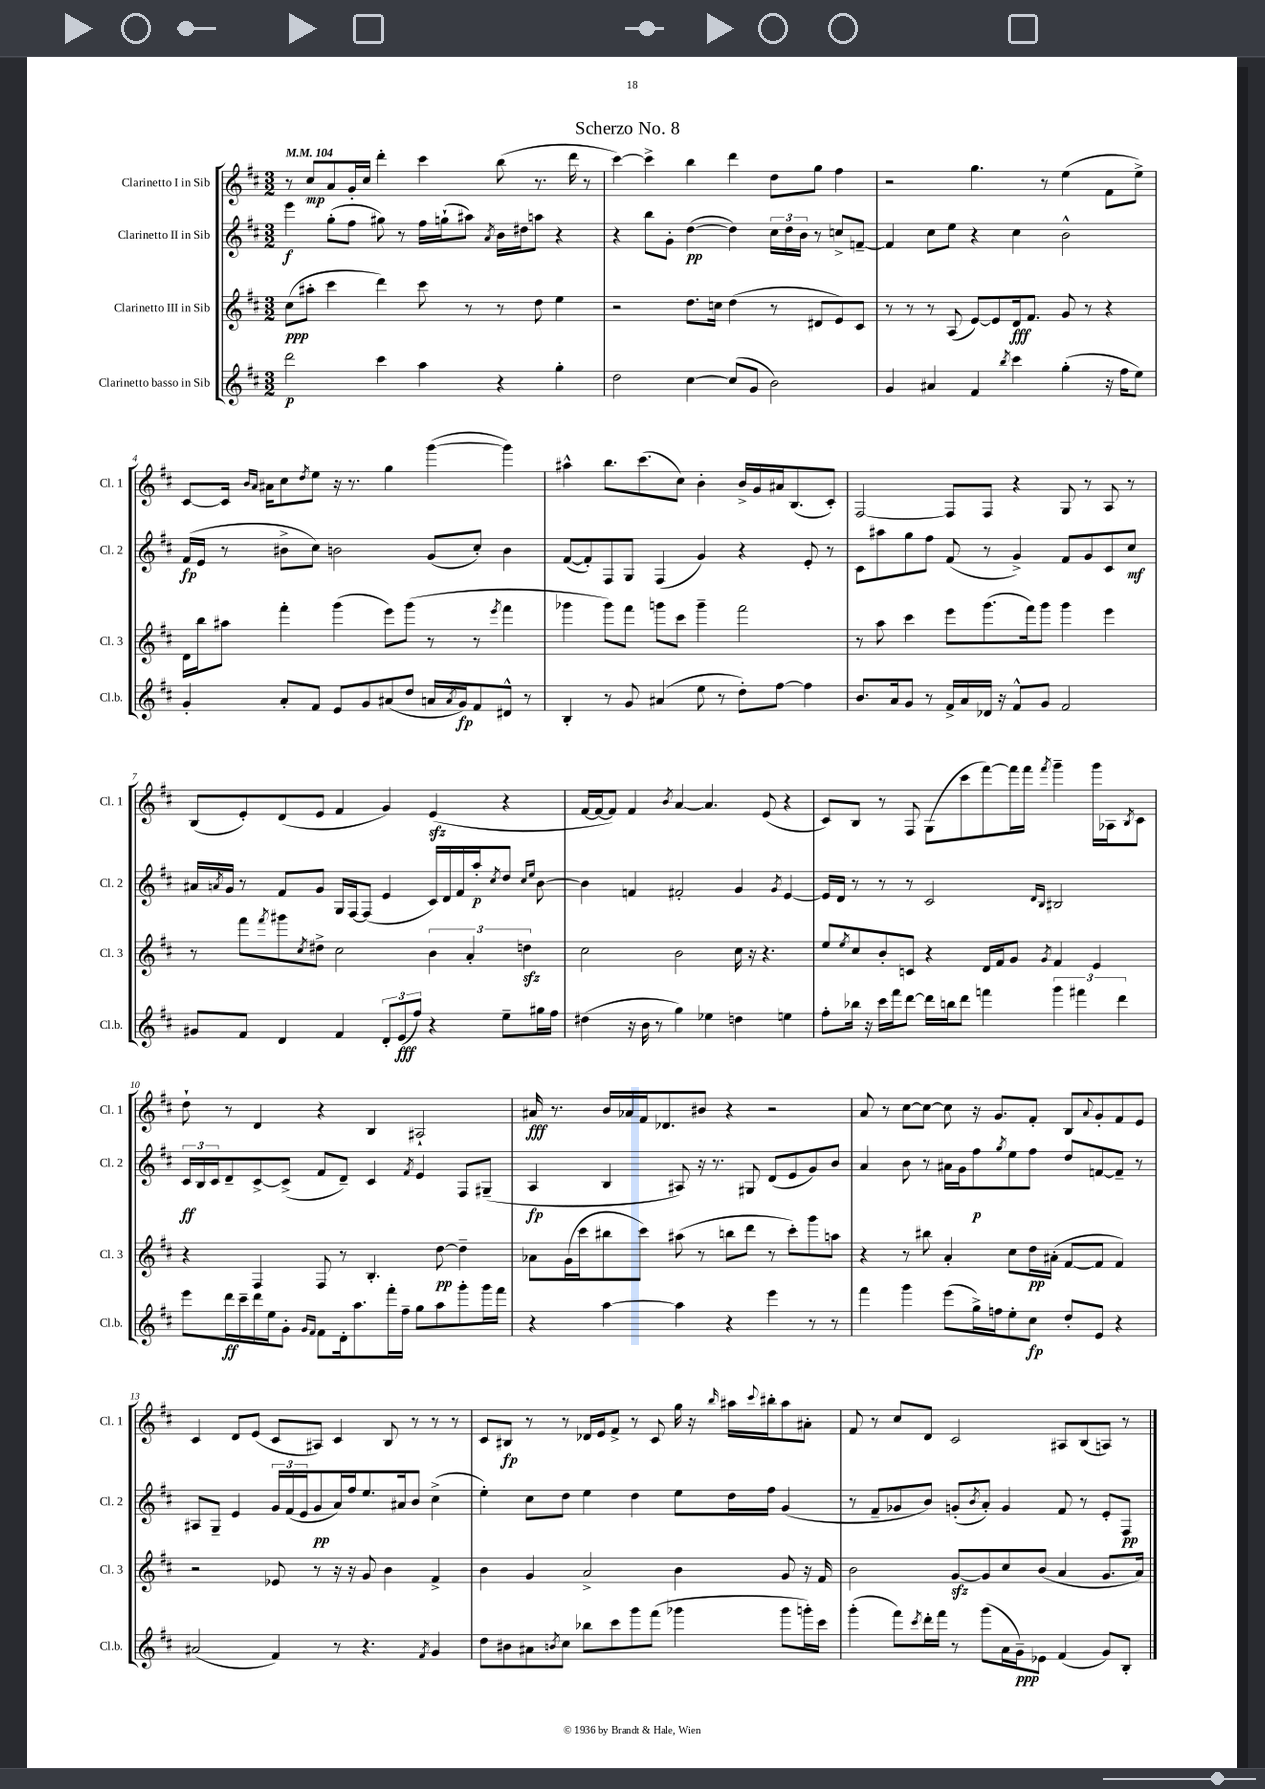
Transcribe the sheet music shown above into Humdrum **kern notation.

**kern	**kern	**kern	**kern
*staff4	*staff3	*staff2	*staff1
*clefG2	*clefG2	*clefG2	*clefG2
*k[f#c#]	*k[f#c#]	*k[f#c#]	*k[f#c#]
*M3/2	*M3/2	*M3/2	*M3/2
*MM104	*MM104	*MM104	*MM104
2ddd\	(8cc#\L	4eee\	8r
.	8aa#'\J	.	8cc#/L
.	4ccc#\	(8gg'\L	8a/
.	.	8ff#\J	16g'/L
.	.	.	16cc#/JJ
4ccc#\	4ddd\)	8gg#\)	4ddd'\
.	.	8r	.
4aa\	8ccc#\	16ff#\LL	4ccc#\
.	.	(16gg`\J	.
.	8r	8aa#\J)	.
.	.	8qa/	.
4r	8r	16b\LL	(8bb\
.	.	16dd#\J	.
.	8dd\	8aa\J	8.r
4gg'\	4ee\	4r	.
.	.	.	16ddd\
.	.	.	8r
=	=	=	=
2dd\	2r	4r	[4ccc#\)
.	.	8bb\L	4ccc#^\]
.	.	8g'\J	.
[4cc#\	8.dd\L	([4dd\	4bb\
.	16cc\Jk	.	.
(8cc#/]L	(4dd\	4dd\])	4ddd\
8g/J	.	.	.
2b\)	8r	24cc#\LL	8dd\L
.	.	24dd\	.
.	.	24b\JJ	.
.	8d#/L	8r	8gg\J
.	8e/)	8cc^/L	4ff#\
.	8c#/J	[8f~/J	.
=	=	=	=
4g/	8r	4f/]	2r
.	8r	.	.
4a#/	8r	8cc#\L	.
.	(8A/	8ee\J	.
4f#/	[8e/L)	4r	4.gg\
.	8e/]	.	.
8qbb/	.	.	.
4ccc#\	16d/k	4cc#\	.
.	8.f#/J	.	.
.	.	.	8r
(4gg'\	8g/	2b^^\	(4ee\
.	8r	.	.
16r	4r	.	8f#\L
16ff#\LK	.	.	.
8ee\J)	.	.	8ee^\J)
=	=	=	=
4g'/	16d\LL	(16f#/LL	[8c#/L
.	16bb\J	16e/JJ	.
.	8aa#\J	8r	16c#/]Jk
.	.	.	16qqb/LL
.	.	.	16qqa/JJ
.	.	.	16a#\LK
8a'/L	4fff#'\	8b#^\L	8cc#\
.	.	.	8qdd/
8f#/J	.	8cc#\J)	8ee\J
8e/L	(4ggg\	2b\	16r
.	.	.	8.r
8g/	.	.	.
(8a#/	8eee\L)	.	4gg\
8dd/J	(8ggg\J	.	.
16a/LL	8r	(8g/L	([4ggg\
8qa/	.	.	.
16g/J)	.	.	.
8f#/	8r	8cc#'/J)	.
.	8qeee/	.	.
8d#^^/J	4fff#\	4b\	4ggg\])
8r	.	.	.
=	=	=	=
4B'/	4ggg-\	([8f#/L	4aa#^^\
.	.	8f#'/])	.
8r	8ggg-\L)	8F#/	8.bb\L
8g/	8fff#\J	8G/J	.
.	.	.	(8.ccc#\
(4a#/	8ggg\L	(4F#/	.
.	8ccc#\J	.	8cc#\J)
8ee\	4ggg~\	4g/)	4b'\
8r	.	.	.
8dd'\L)	2fff#\	4r	16b^/LL
.	.	.	16g/
[8ff#\J	.	.	16a#/J
.	.	.	(8.B/
4ff#\]	.	8e'/	.
.	.	8r	8c#'/J)
=	=	=	=
8.b/L	8r	8c#\L	[2F#/
.	8aa\	8aa#\	.
16a/k	.	.	.
8g/J	4ccc#\	8gg\	.
8r	.	8ff#\J	.
16f#^/LL	8eee\L	(8f#/	8F#/]L
16a/	.	.	.
16d-/JJ	(8.ggg\	8r	8F#/J
16r	.	.	.
8f#^^/L	.	4g^/)	4r
.	16fff#\k)	.	.
8g/J	8ggg\J	.	.
2f#/	4ggg\	8f#/L	8G/
.	.	8g/	8r
.	4eee\	8c#/	8A/
.	.	8cc#/J	8r
=	=	=	=
8g#/L	8r	16a#/LL	(8B/L
.	.	8qa/	.
.	.	16g/JJ	.
8f#/J	8fff#\L	8r	8e'/)
.	8qfff#/	.	.
4d/	8ggg#\	8f#/L	(8d/
.	8qcc#/	.	.
.	8dd#^\J	8g/J	8e/J
4f#/	2cc#\	16G/LL	4f#/
.	.	[16F#/J	.
.	.	(8F#/]J	.
12d'/L	.	4e/	4g/)
(12e/	.	.	.
12ff#/J)	.	.	.
4r	6b\	16c#/LL)	(4e/
.	.	16d/	.
.	.	16f#/	.
.	6a'/	.	.
.	.	16aa'/J	.
.	.	8qcc#/	.
8ee~\L	.	8dd/J	4r
.	6dd\	.	.
.	.	16qqcc#/LL	.
.	.	16qqee/JJ	.
16gg#\L	.	[8b\	.
16ff#\JJ	.	.	.
=	=	=	=
(4dd#\	2cc#\	4b\]	[16f#/LL
.	.	.	16f#/_J
.	.	.	8f#/]J)
16r	.	4f/	4f#/
16b\	.	.	.
8r	.	.	.
.	.	.	8qb/
4gg\)	2b\	2f#'/	[4a/
4ee-\	.	.	4.a/]
4dd\	16cc#\	4g/	.
.	16r	.	.
.	4.r	.	(8e/
.	.	8qg/	.
4ee\	.	[4e/	4r
=	=	=	=
8ff#'\L	8ee/L	16e/]LL	8c#/L)
.	.	16d/JJ	.
.	8qee/	.	.
16bb-\Jk	8cc#/	8r	8B/J
16r	.	.	.
16ccc#\LL	8b'/	8r	8r
16fff#\J	.	.	.
[8ddd\J	8c/J	8r	8F#/
16ddd\]LL	4r	2c#/	(8G\L
16bb\J	.	.	.
8ddd\J	.	.	8ccc#\
4fff\	16d/LL	.	[8fff#\)
.	16f#/J	.	.
.	8g/J	.	16fff#\]L
.	.	.	16fff#\JJ
.	.	16qqd/LL	.
.	8qg/	16qqB/JJ	8qfff#/
6ggg\	4f#/	2B#/	4ggg~\
6fff#\	.	.	.
.	4e/	.	16ggg\LL
.	.	.	16A-\J
6ddd\	.	.	.
.	.	.	8qB/
.	.	.	8c#\J
=	=	=	=
8eee\L	4r	24c#/LL	8dd`\
.	.	24B/	.
.	.	24c#/J	.
16ddd\L	.	8d~/	8r
16ccc#~\	.	.	.
16ddd\	4F#/	[8c#^/	4d/
16ee\J	.	.	.
8g'\J	.	(8c#^/]J	.
16qqg/LL	.	.	.
16qqf#/JJ	.	.	.
8f#\L	8F#/	8f#/L	4r
16d'\k	8r	8d~/J)	.
8.aa\	.	.	.
.	4.B'/	4c#/	4B/
16fff#'\L	.	.	.
16ff#~\JJ	.	.	.
.	.	8qf#/	.
8gg\L	.	4e/	2A#`/
8aa\	[8dd\	.	.
8ggg'\	4dd~\]	8F#/L	.
16ggg\L	.	(8G#~/J	.
16fff#\JJ	.	.	.
=	=	=	=
4r	8a-\L	4A/	16a#/
.	.	.	8.r
.	(16g\L	.	.
.	16ccc#\J	.	.
[4aa\	8bb#\	4B/	16b/LL
.	.	.	16a-/
.	8ccc#\J)	.	16f#/J
.	.	.	8.d-/
4aa\]	(8aa#\	8A#/)	.
.	8r	16r	8b#/J
.	.	8.r	.
4r	8bb\L	.	4r
.	8ddd\J	8G#/	.
4eee\	8r	(8d/L	2r
.	8ccc#'\L)	8e/	.
8r	8ggg\	8g/)	.
8r	8aa\J	8b/J	.
=	=	=	=
4fff#\	4r	4a/	8a/
.	.	.	8r
4ggg\	8r	8b\	[8cc#\L
.	8bb#\	8r	8cc#\_J
(8eee\L	4a'/	16a#\LL	8cc#\]
.	.	16g\J	.
16gg^\L)	.	8ff#\	16r
16ff\J	.	.	8.g/L
.	.	8qgg/	.
8ee'\	8cc#\L	8ee\	.
8cc#\J	16dd\L	8ff#\J	8f#'/J
.	(16a#'\JJ	.	.
8dd'/L	[8f#/L	8dd/L	8B/L
.	.	.	8qqa/
8e/J	8f#/]J	[8f/	8g'/
4r	4f#/)	8f~/]J	8f#/
.	.	8r	8e/J
=	=	=	=
(2a#/	2r	8A#/L	4c#/
.	.	8G~/J	.
.	.	4e/	8d/L
.	.	.	(8e/J
4f#/)	8e-/	24g/LL	8c#/L
.	.	(24f#/	.
.	.	24e/J	.
.	8r	8g/	8A#/J)
8r	16r	16a/L)	4c#/
.	16r	16ff#/J	.
4.r	8g/	8.ee/	.
.	4b\	.	8B/
.	.	16a#/k	.
.	.	8b/J	8r
8qf#/	.	.	.
4g/	4f#^/	(4cc#^\	8r
.	.	.	8r
=	=	=	=
8dd\L	4b\	4ee'\)	8c#/L
8b#\	.	.	8B#/J
8a#\	4g/	8cc#\L	8r
8qb/	.	.	.
8cc#\J	.	8dd\J	8r
8bb-\L	2a^/	4ee\	16d-/LL
.	.	.	16e/J
8ccc#\	.	.	8f#^/J
8ggg\	.	4dd\	8r
(8fff#\J	.	.	8c#/
4ggg-\	4b\	8ee\L	16gg\
.	.	.	16r
.	.	.	16qqbb/
.	.	16dd\L	16aa#\LL
.	.	.	8qqccc#/
.	.	16ff#\JJ	16bb#'\J
8ggg-\L	8g/	(4g/	8aa#\
16ggg'\L)	16r	.	8a#'\J
16ccc#\JJ	16f#/	.	.
=	=	=	=
(4ggg'\	2b\	8r	8f#/
.	.	8f#~/L	8r
8fff#\L)	.	8g-/	8cc#/L
8qccc#/	.	.	.
16ddd'\L	.	8b/J)	8d/J
16fff#\JJ	.	.	.
8r	[8g/L	(8g'/L	2c#/
.	.	8qb/	.
(8ggg\L	8g/]	8a'/J)	.
16a\L	8cc#/	4g/	.
16g~\J)	.	.	.
8e-\J	(8b/J	.	.
(4f#/	4a/	8f#/	8A#/L
.	.	8r	(8B/
8g/L)	8.g/L	8e'/L	8A/J)
8B'/J	.	8F#/J	8r
.	16a/Jk)	.	.
==	==	==	==
*-	*-	*-	*-
